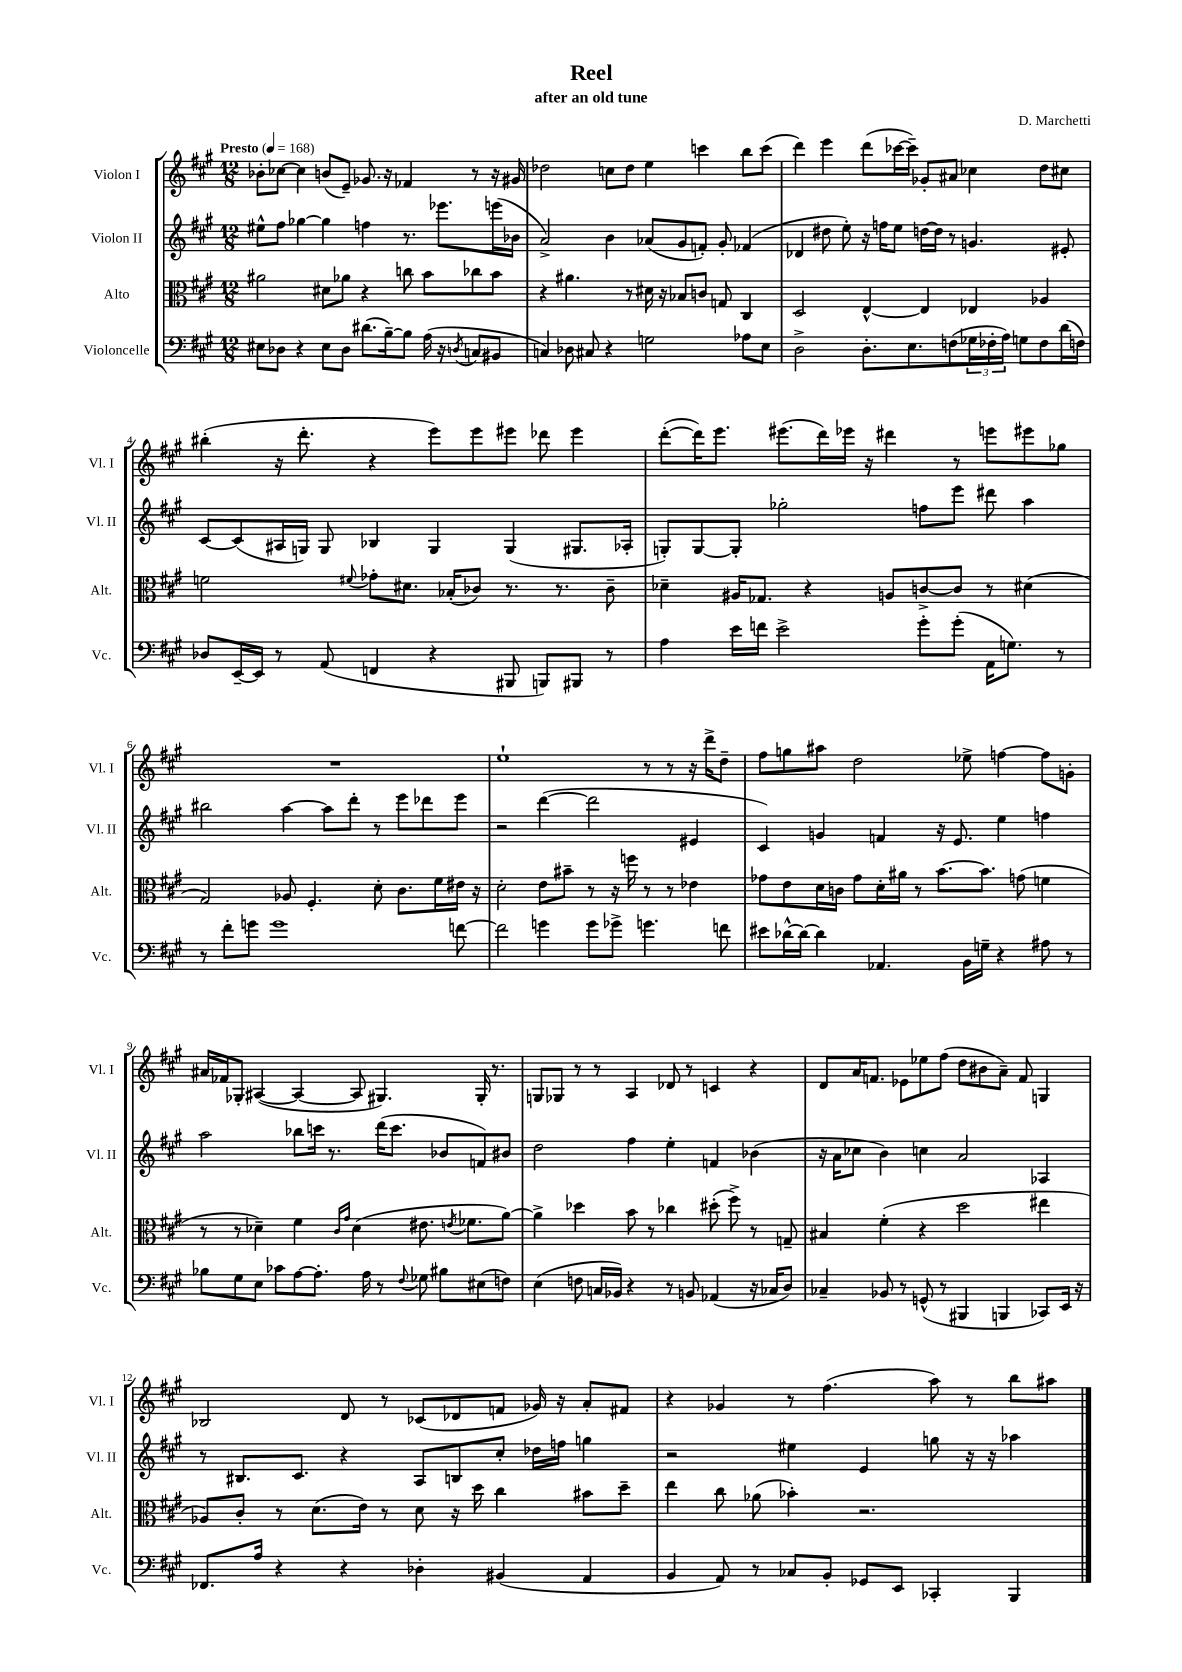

**kern	**kern	**kern	**kern
*staff4	*staff3	*staff2	*staff1
*clefF4	*clefC3	*clefG2	*clefG2
*k[f#c#g#]	*k[f#c#g#]	*k[f#c#g#]	*k[f#c#g#]
*M12/8	*M12/8	*M12/8	*M12/8
*MM168	*MM168	*MM168	*MM168
8E#\L	2a#\	8ee#^^\L	8b-'\L
8D-\J	.	8ff#\J	[8cc-\J
4r	.	[4gg-\	4cc-\]
8E#\L	8d#\L	4gg-\]	(8b/L
8D-\J	8a-\J	.	8e~/J)
(8.d#\L	4r	4ff\	8.g-/
[16B~\k)	.	.	16r
8B\]J	8cc\	8.r	4f-/
(16A\	8b\L	.	.
16r	.	8.eee-\L	.
8qD/	.	.	.
8C/L	8cc-\	.	8r
8BB#/J	8b\J	(16eee\L	16r
.	.	16b-\JJ	16g#/
=	=	=	=
4C/)	4r	2a^/)	2dd-\
8D-\	4.a#\	.	.
8C#/	.	.	.
4r	.	4b\	8cc\L
.	8r	.	8dd-\J
2G\	16d#\	(8a-/L	4ee\
.	16r	.	.
.	8B-/L	8g#/	.
.	8c/J	8f'/J)	4ccc\
.	8G/	8g#'/	.
8A-\L	4C#/	(4f-/	8bb\L
8E\J	.	.	(8ccc\J
=	=	=	=
2D^\	2D/	4d-/	4ddd\)
.	.	8dd#\	4eee\
.	.	8ee'\)	.
8.D'\L	[4E^^/	16r	(8ddd\L
.	.	16ff\LK	.
.	.	8ee\J	[16ccc-\L
8.E\	.	.	16ccc-~\]JJ)
.	4E/]	[16dd\LL	8g-'/L
.	.	16dd\]JJ	.
(8F\	.	8r	8a#/J
24G-\L	4E-/	4.g/	4cc-\
24F-'\	.	.	.
24A\JJ)	.	.	.
8G\L	.	.	.
8F-\	4A-/	.	8dd\L
(16d\L	.	8e#'/	8cc#\J
16F\JJ)	.	.	.
=	=	=	=
8D-/L	2f\	[8c#/L	(4bb#'\
[16EE~/L	.	(8c#/]	.
16EE/]JJ	.	.	.
8r	.	16A#/L	16r
.	.	16G/JJ)	8.ddd'\
(8AA/	.	8G/	.
.	8qqf#/	.	.
4FF/	8g-'\L	4B-/	4r
.	8.d#\J	.	.
4r	.	4G/	8eee\L)
.	(16B-'/LK	.	.
.	8c-/J)	.	8eee\
8BBB#/	8.r	(4G/	8eee#\J
8BBB/L)	.	.	8ddd-\
.	8.r	.	.
8BBB#/J	.	8.G#/L	4eee#\
8r	8c-~\	.	.
.	.	16A-'/Jk	.
=	=	=	=
4A\	4d-~\	8G'/L)	([8ddd'\L
.	.	[8G/	16ddd\]K)
.	.	.	8.eee\J
16e\LL	16A#/LK	8G'/]J	.
16f\JJ	8.G-/J	.	.
2e^\	.	2gg-'\	(8.eee#\L
.	4r	.	.
.	.	.	16ddd\L)
.	.	.	16eee-\JJ
.	.	.	16r
.	8A/L	.	4ddd#\
8g#'\L	[8c^/	8ff\L	.
(8g#'\J	8c/]J	8eee\J	8r
16AA\LK	8r	8ddd#\	8eee\L
8.G\J)	.	.	.
.	(4d#\	4aa\	8eee#\
8r	.	.	8gg-\J
=	=	=	=
8r	2G#/)	2bb#\	1.r
8f#'\L	.	.	.
8g\J	.	.	.
1g	.	.	.
.	8A-/	[4aa\	.
.	4.F#'/	.	.
.	.	8aa\]L	.
.	.	8ddd'\J	.
.	8d'\	8r	.
.	8.c#\L	8eee\L	.
.	.	8ddd-\	.
.	16f#\L	.	.
[8f\	16e#\JJ	8eee\J	.
.	16r	.	.
=	=	=	=
2f\]	2d'\	2r	1ee`
4g\	8e\L	([4ddd\	.
.	8b#~\J	.	.
8g\L	8r	2ddd\]	.
8g-^\J	16r	.	.
.	16ff\	.	.
4.g\	8r	.	8r
.	8r	.	8r
.	4e-\	4e#/	16r
.	.	.	16ddd^\LK
8f\	.	.	8dd~\J
=	=	=	=
8e#\L	8g-\L	4c#/)	8ff#\L
[16d-^^\L	8e\	.	8gg\
16d-\_JJ	.	.	.
4d-\]	16d\L	4g/	8aa#\J
.	16c\JJ	.	.
.	8g-\L	.	2dd\
4.AA-/	16d'\L	4f/	.
.	16a#\JJ	.	.
.	8r	.	.
.	[8.b\L	16r	.
.	.	8.e/	.
16BB\LL	.	.	8ee-^\
16G~\JJ	8.b\]J	.	.
4r	.	4ee\	[4ff\
.	(8g\	.	.
8A#\	4f\	4ff\	8ff\]L
8r	.	.	8g'\J
=	=	=	=
8B-\L	8r	2aa\	16a#/LL
.	.	.	16f-/J
8G#\	8r	.	8G-'/J
8E\J	4d-~\)	.	([4A#/
8c-\L	.	.	.
[8A\	4f#\	8bb-\L	4A#/_
8.A'\]J	.	16ccc\Jk	.
.	.	8.r	.
.	16qqc#/LL	.	.
.	16qqg#/JJ	.	.
.	(4d-\	.	8A#/]
16A\	.	.	.
8r	.	(16ddd\LK	4.G#/)
.	.	8.ccc\J	.
8qqF#/	.	.	.
8G-\	8.e#\	.	.
8B#\L	.	8b-/L	.
.	8qe/	.	.
.	8.f-\L	.	.
(8E#\	.	8f/)	16G#'/
.	.	.	8.r
8F\J)	[8a\J)	8b#/J	.
=	=	=	=
(4E\	4a^\]	2dd\	8G/L
.	.	.	8G-/J
8F\	4dd-\	.	8r
16C/LL	.	.	8r
16BB-/JJ)	.	.	.
4r	8b\	4ff#\	4A/
.	8r	.	.
8r	4cc-\	4ee'\	8d-/
8BB/	.	.	8r
(4AA-/	(8dd#'\	4f/	4c/
.	8ff#^\)	.	.
16r	8r	(4b-\	4r
16C-/LK	.	.	.
8D/J)	8G~/	.	.
=	=	=	=
4C-~/	4B#/	16r	8d/L
.	.	16a\LK	.
.	.	8cc-\J	16a/K
.	.	.	8.f/J
8BB-/	(4f#'\	4b\)	.
8r	.	.	8e-\L
(8GG^^/	4r	4cc\	8ee-\
8r	.	.	(8ff#\J
4BBB#/	2dd\	2a/	8dd\L
.	.	.	8b#\
4BBB/	.	.	8a~\J)
.	.	.	8f/
8CC-/L)	4ee#\	4A-/	4G/
16EE/Jk	.	.	.
16r	.	.	.
=	=	=	=
8.FF-/L	8A-/L)	8r	2B-/
.	8c#'/J	8.B#/L	.
16A/Jk	.	.	.
4r	8r	.	.
.	.	8.c#/J	.
.	(8.d\L	.	.
4r	.	4r	8d/
.	16e\Jk)	.	.
.	8r	.	8r
4D-'\	8d\	8A/L	(8c-/L
.	16r	8B/	8d-/
.	16dd\	.	.
(4BB#/	4cc#\	8cc#'/J	8f/J
.	.	16dd-\LL	16g-/)
.	.	16ff\JJ	16r
4AA/	8b#\L	4gg\	8a'/L
.	8dd~\J	.	8f#/J
=	=	=	=
4BB/	4ee\	2r	4r
8AA/)	8cc#\	.	4g-/
8r	(8a-\	.	.
8C-/L	4b-'\)	4ee#\	8r
8BB'/J	.	.	(4.ff#\
8GG-/L	2.r	4e/	.
8EE/J	.	.	.
4CC-'/	.	8gg\	8aa\)
.	.	16r	8r
.	.	16r	.
4BBB/	.	4aa-\	8bb\L
.	.	.	8aa#\J
==	==	==	==
*-	*-	*-	*-
